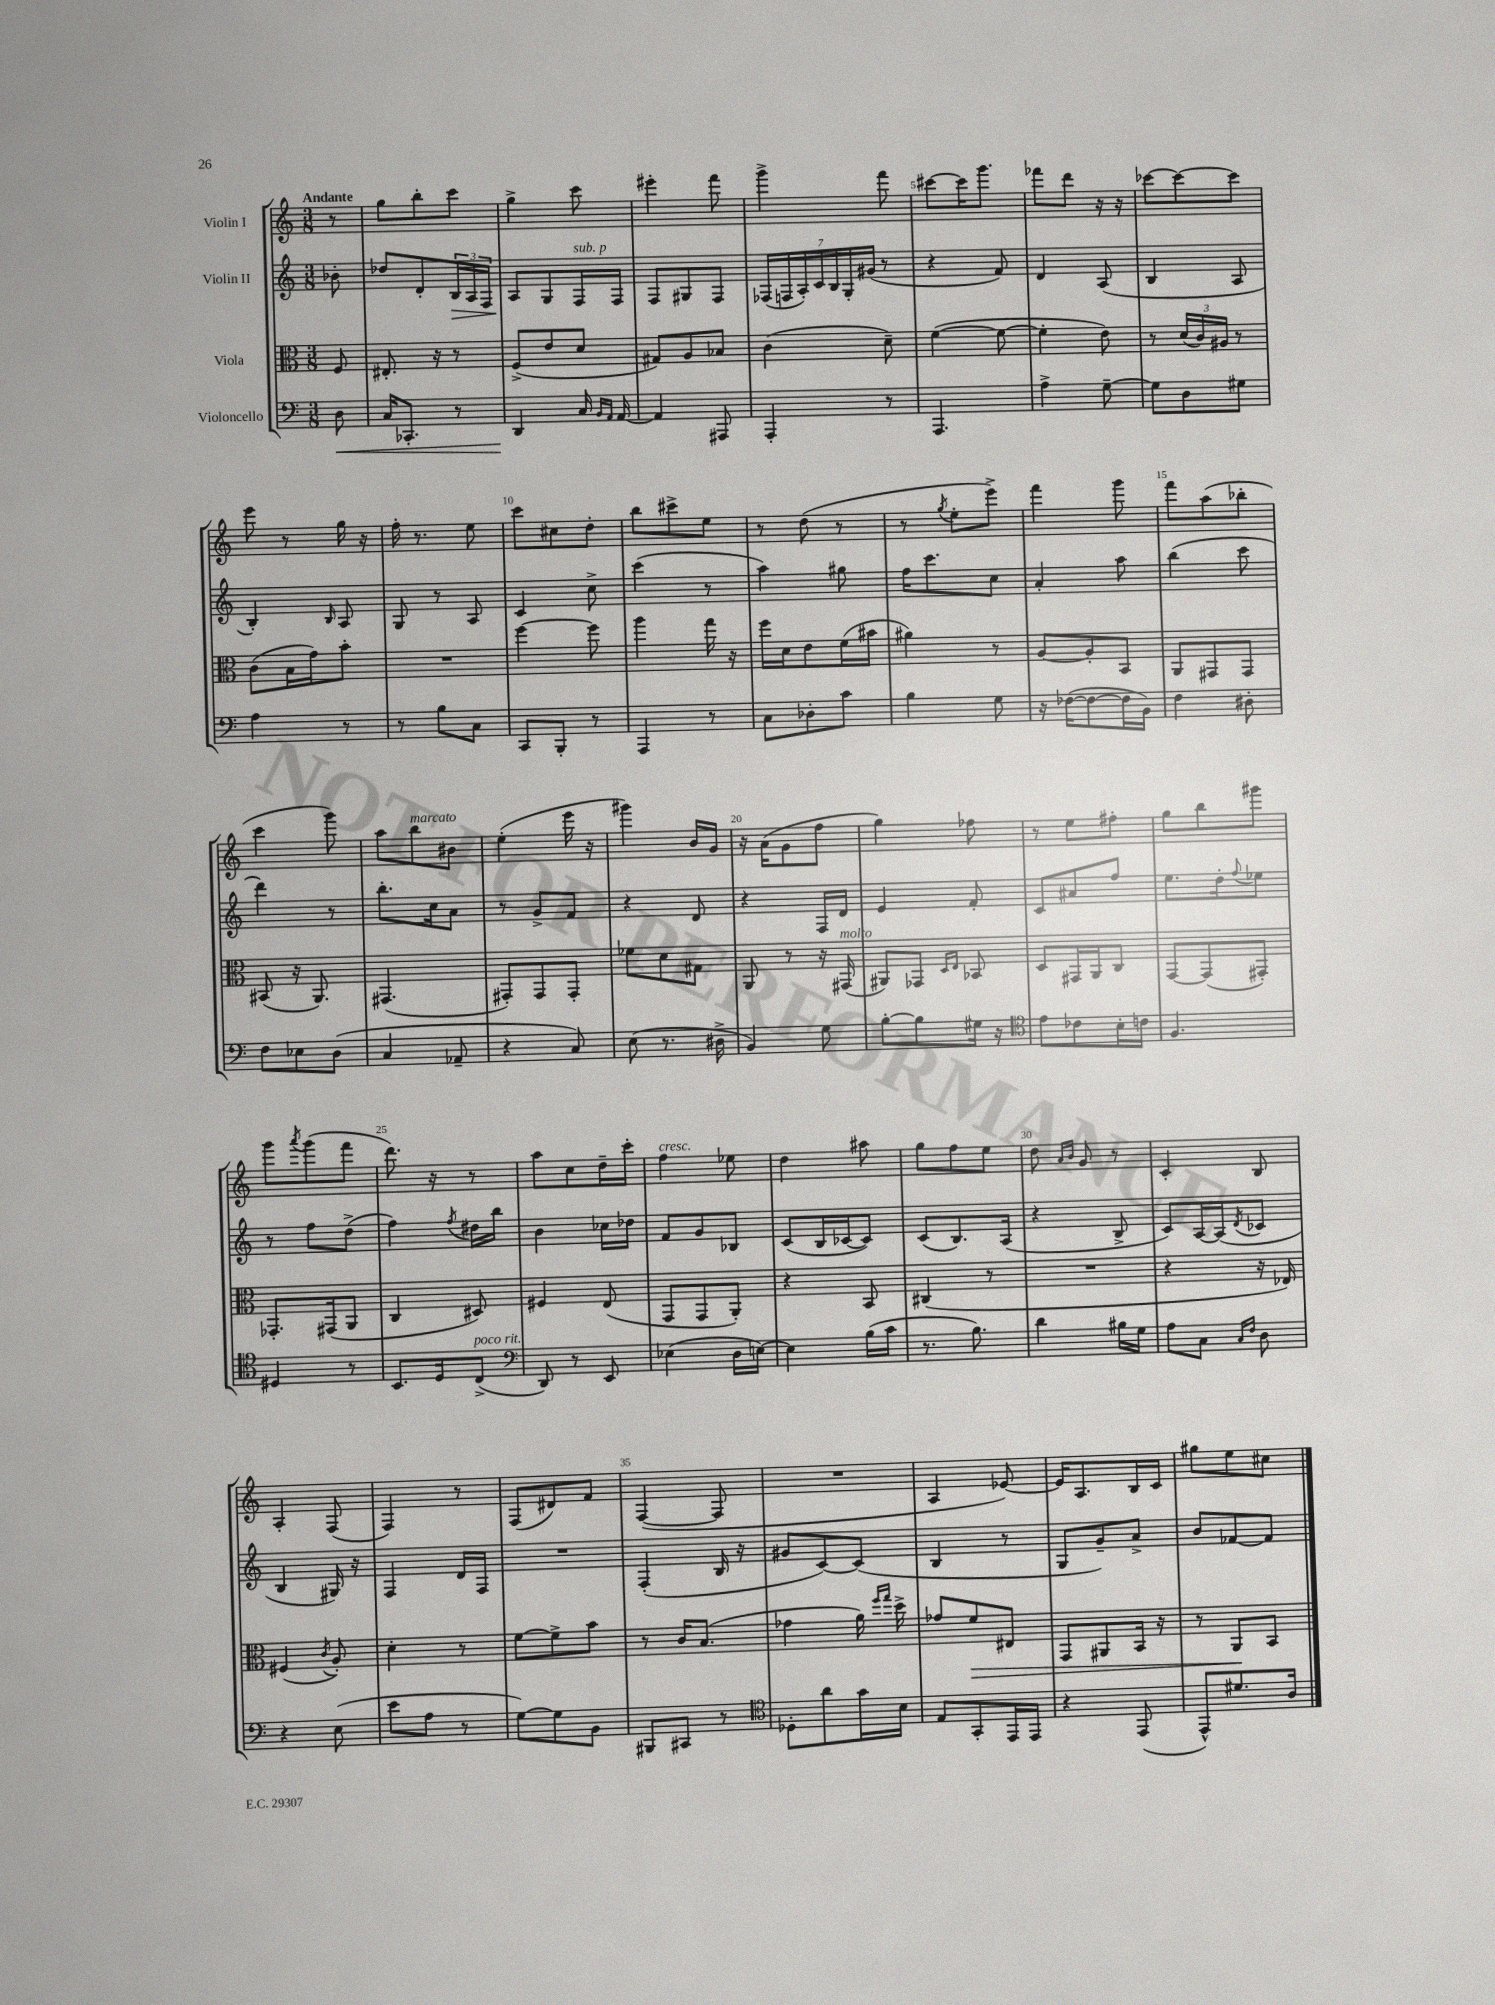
<<
\new StaffGroup <<
\new Staff = "s0" \with { instrumentName = "Violin I" } {
    \clef treble \key c \major \numericTimeSignature \time 3/8 \partial 8 \tempo "Andante"
    r8 |
    g''8 b''8-. c'''8 |
    g''4-> c'''8 |
    eis'''4-. f'''8 |
    g'''4-> f'''8 |
    cis'''8~ cis'''16 g'''8. |
    fes'''8 d'''8 r16 r16 |
    ces'''8~ ces'''8~ ces'''8 |
    e'''8 r8 g''16 r16 |
    f''16-. r8. e''8 |
    c'''8 cis''8 d''8-. |
    b''8 cis'''8-> e''8 |
    r8 d''8( r8 |
    r8 \acciaccatura { g''8 } e''8-. e'''8->) |
    f'''4 g'''8 |
    f'''8 a''8( bes''8-. |
    c'''4 g'''8) |
    a''8 b''8^\markup { \italic "marcato" } bis'8 |
    e''4-.( e'''16 r16 |
    gis'''4) b'16 g'16 |
    r16 a'16( g'8 f''8 |
    g''4) fes''8 |
    r8 e''8 fis''8-. |
    g''8 b''8 gis'''8 |
    g'''8 \acciaccatura { a'''8 } g'''8( f'''8 |
    d'''8.) r16 r8 |
    a''8 c''8 d''16-- c'''16-. |
    f''4^\markup { \italic "cresc." } ees''8 |
    d''4 ais''8 |
    g''8 f''8 e''8 |
    d''8 \grace { a'16 b'16 } g'8 r8 |
    c'4-. b8 |
    a4-. f8( |
    f4) r8 |
    f8( dis'8) f'8 |
    f4~( f8 |
    R4. |
    a4 ees'8~) |
    ees'16 a8. b16 c'16 |
    gis''8 e''8 cis''8 \bar "|." |
}
\new Staff = "s1" \with { instrumentName = "Violin II" } {
    \clef treble \key c \major \numericTimeSignature \time 3/8 \partial 8
    bes'8-. |
    des''8 d'8-. \tuplet 3/2 { b16\> a16 f16 } |
    a8\! g8 f16^\markup { \italic "sub. p" } f16 |
    f8 gis8 f8 |
    \tuplet 7/4 { fes16( f16 a16-.) c'16 b16 g16-. gis'16( } r8 |
    r4 f'8) |
    d'4 a8( |
    b4 a8 |
    b4-.) \grace { b16 } a8 |
    g8 r8 a8 |
    c'4 c''8-> |
    c'''4( r8 |
    a''4) gis''8 |
    f''16 c'''8. c''8 |
    a'4-. a''8 |
    b''4( c'''8 |
    d'''4) r8 |
    b''8.-. c''16 a'8 |
    r8 g'8-> f'8 |
    r4 d'8 |
    r4 f16 d'16 |
    e'4 f'8-. |
    c'8 ais'8 f''8 |
    e''8. d''16-. \appoggiatura { f''8 } ees''8 |
    r8 f''8 d''8->( |
    f''4) \acciaccatura { f''8 } dis''16 b''16 |
    b'4 ces''16 des''16 |
    f'8 g'8 bes8 |
    c'8( b16 ces'16~ ces'8) |
    c'8( b8.) a16( |
    r4 b8-> |
    c'8) a16~ a16( \acciaccatura { d'8 } ces'8 |
    b4 gis16) r16 |
    f4 d'16 f16 |
    R4. |
    f4-.( b16 r16 |
    gis'8 c'8~) c'8( |
    b4 r8 |
    g8 g'8--) a'8-> |
    b'8 fes'8~ fes'8 \bar "|." |
}
\new Staff = "s2" \with { instrumentName = "Viola" } {
    \clef alto \key c \major \numericTimeSignature \time 3/8 \partial 8
    f8 |
    eis8.-. r16 r8 |
    f8->( e'8 d'8 |
    gis8) a8 bes8 |
    c'4( d'8--) |
    f'4~( f'8~ |
    f'4-. e'8) |
    r8 \tuplet 3/2 { d'16( c'16) ais16 } r8 |
    c'8( b16 g'16) b'8-. |
    R4. |
    f''4~ f''8 |
    a''4 g''16 r16 |
    f''16 d'16 e'8 f'16( bis'16 |
    ais'4) r8 |
    a8~ a8-. b,8 |
    a,8 gis,8 gis,8 |
    bis,8( r16 a,8.) |
    gis,4.( |
    gis,8-.) gis,8 gis,8-. |
    fes'8 d'8 gis8 |
    a,8 r8 r16 gis,16^\markup { \italic "molto" }( |
    ais,8) ges,8 \grace { d16 e16 } bes,8 |
    d8 gis,16 a,16 c8 |
    g,8~ g,8( gis,8-.) |
    ges,8.-. gis,16( a,8 |
    c4 dis8) |
    fis4 e8( |
    g,8 g,8 a,8-.) |
    r4 b,8 |
    cis4( r8 |
    R4. |
    r4 r16 ees16) |
    fis4( \acciaccatura { c'8 } a8-.) |
    d'4-. r8 |
    f'8~ f'8-> b'8 |
    r8 c'16 b8.( |
    ges'4 a'16) \grace { f''16 g''16 } d''16-> |
    ges'8 f'8\> eis8 |
    g,8 ais,8 b,16 r16 |
    r8 a,8\! b,8 \bar "|." |
}
\new Staff = "s3" \with { instrumentName = "Violoncello" } {
    \clef bass \key c \major \numericTimeSignature \time 3/8 \partial 8
    d8\< |
    c16 ces,8.-. r8 |
    d,4\! c16 \grace { b,16 a,16 } a,16~ |
    a,4 ais,,8 |
    a,,4-. r8 |
    a,,4. |
    a4-> g8~-- |
    g8 d8 gis8 |
    a4 r8 |
    r8 b8 c8 |
    c,8 b,,8-. r8 |
    a,,4 r8 |
    c8 des8-. c'8 |
    b4 g8 |
    r16 fes16~( fes8~ fes16 b,16) |
    f4 dis8-. |
    f8 ees8 d8( |
    c4 aes,8-- |
    r4 c8) |
    e8( r8. dis16-> |
    b,4) g8 |
    b8~-. b8 gis16 r16 |
    \clef tenor e'8 ces'8 b16-. c'16 |
    f4. |
    dis4 r8 |
    b,8. d16 c8->^\markup { \italic "poco rit." }( |
    \clef bass d,8) r8 e,8 |
    ees4( d16 e16~) |
    e4 b16( c'16 |
    r8. b8.) |
    d'4 bis16 g16 |
    a8 c8 \grace { c16 f16 } d8 |
    r4 e8( |
    e'8 a8 r8 |
    g8~) g8 b,8 |
    bis,,8 cis,8 r8 |
    \clef tenor des8-. a'8 g'16 b16 |
    e8 g,8-. e,16 e,16 |
    r4 e,8( |
    e,8-^) dis'8. a16 \bar "|." |
}
>>
>>
\layout { \context { \Score \override BarNumber.break-visibility = ##(#f #t #t) barNumberVisibility = #(every-nth-bar-number-visible 5) } }
